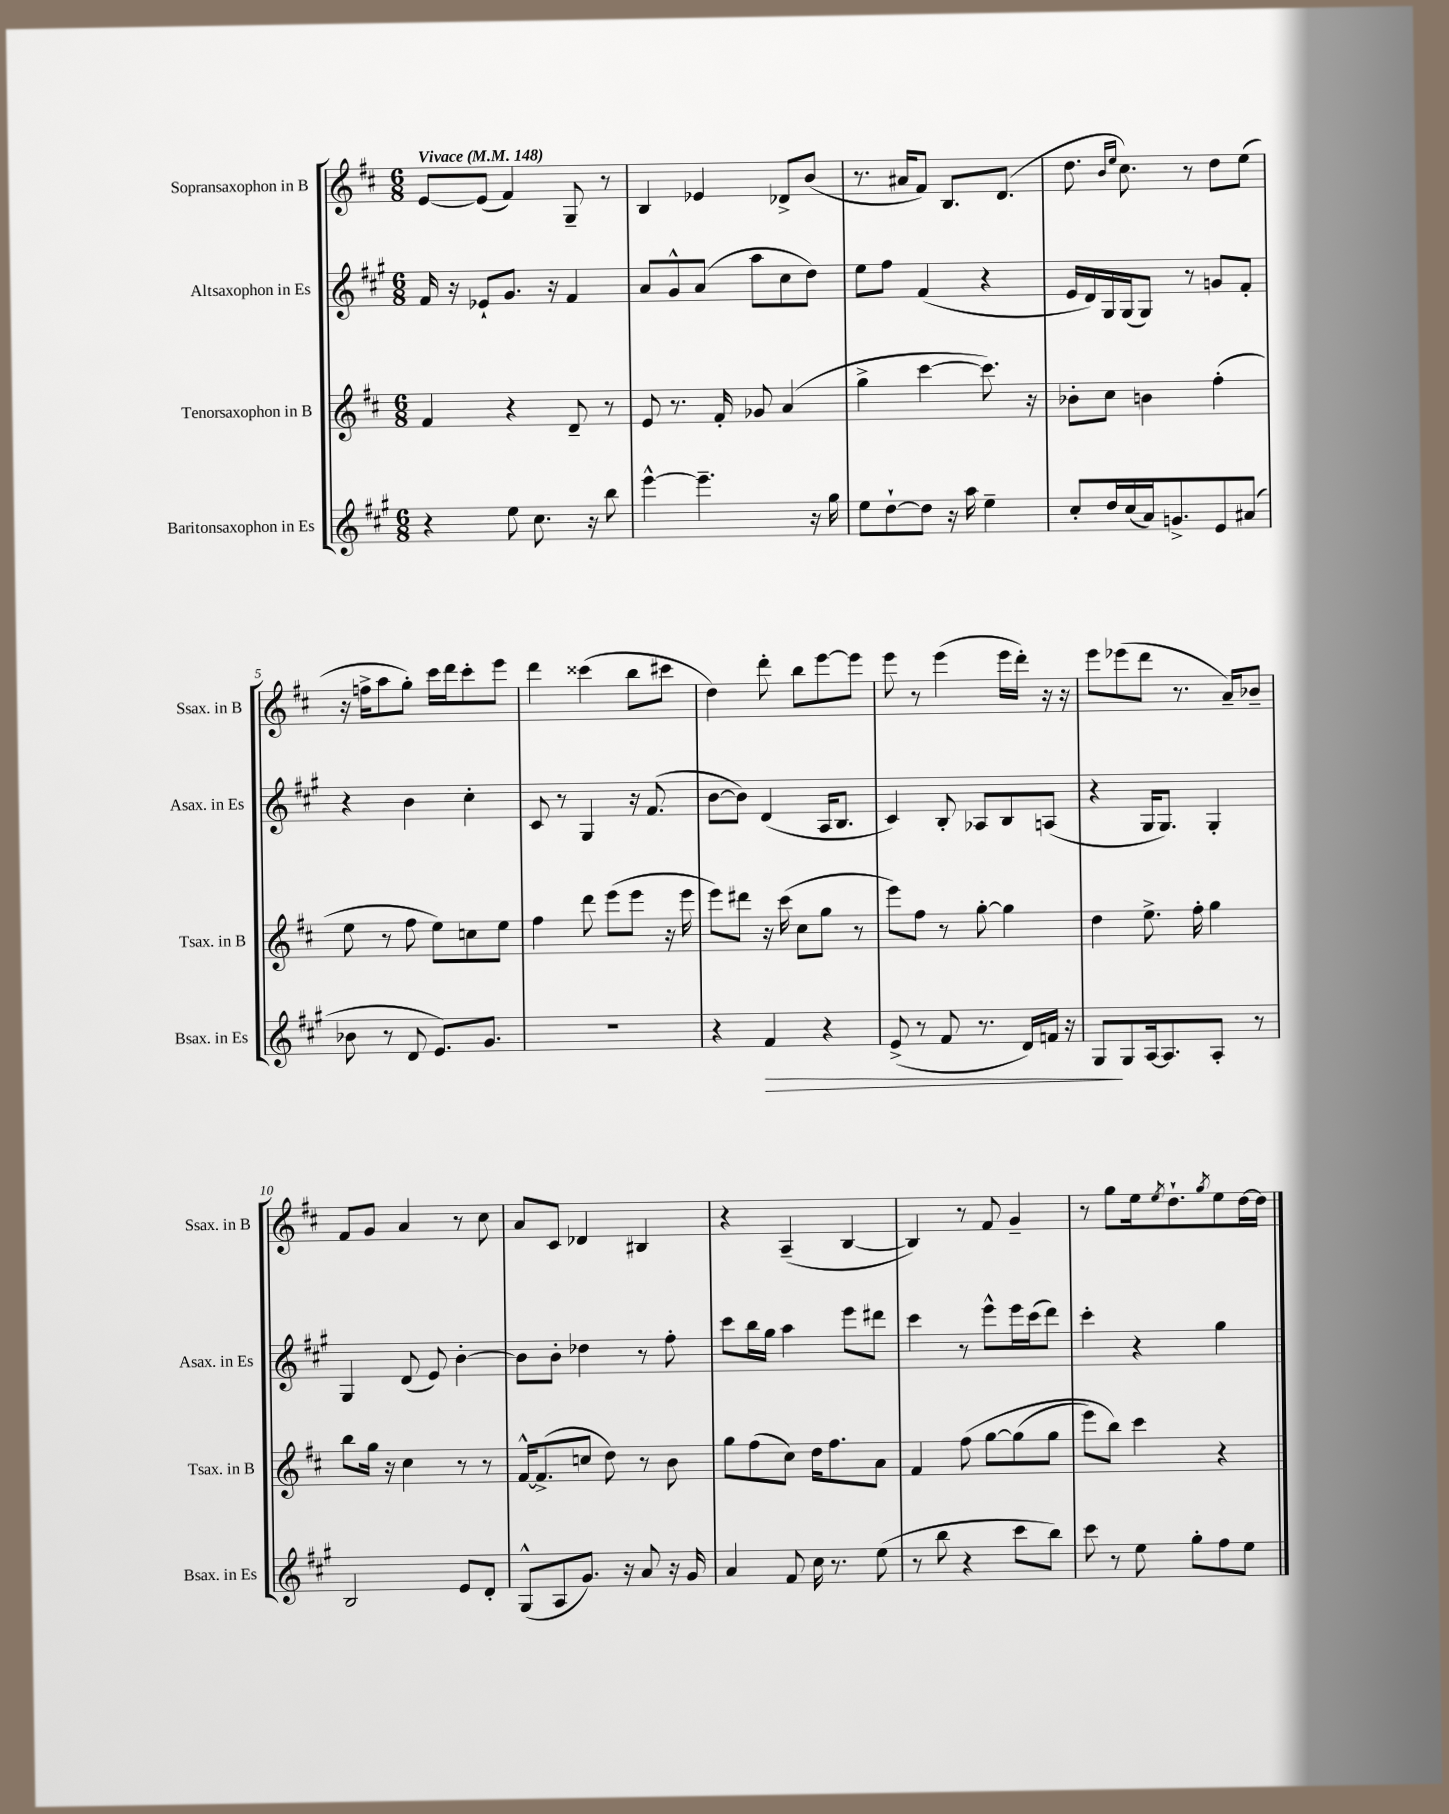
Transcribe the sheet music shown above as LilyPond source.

<<
\new StaffGroup <<
\new Staff = "s0" \with { instrumentName = "Sopransaxophon in B" shortInstrumentName = "Ssax. in B" } {
    \clef treble \key d \major \numericTimeSignature \time 6/8 \tempo "Vivace" 4 = 148
    e'8~ e'8( fis'4) g8-- r8 |
    b4 ees'4 des'8-> b'8( |
    r8. ais'16 fis'8) b8. d'8.( |
    d''8. \grace { b'16 e''16 } cis''8.) r8 d''8 e''8( |
    r16 f''16-> a''8 g''8-.) cis'''16 d'''16 cis'''8-. e'''8 |
    d'''4 cisis'''4( b''8 cis'''8 |
    d''4) d'''8-. b''8 e'''8~ e'''8 |
    e'''8 r8 e'''4( e'''16 d'''16-.) r16 r16 |
    e'''8 ees'''8( d'''8 r8. a'16--) bes'8-- |
    fis'8 g'8 a'4 r8 cis''8 |
    a'8 cis'8 des'4 bis4 |
    r4 a4--( b4~ |
    b4) r8 fis'8 g'4-- |
    r8 g''8 e''16 \acciaccatura { e''8 } d''8.-! \acciaccatura { g''8 } e''8 d''16~ d''16 \bar "|." |
}
\new Staff = "s1" \with { instrumentName = "Altsaxophon in Es" shortInstrumentName = "Asax. in Es" } {
    \clef treble \key a \major \numericTimeSignature \time 6/8
    fis'16 r16 ees'8-! gis'8. r16 fis'4 |
    a'8 gis'8-^ a'8( a''8 cis''8 d''8) |
    e''8 fis''8 fis'4( r4 |
    e'16 d'16) gis16 gis16( gis8) r8 g'8 fis'8-. |
    r4 b'4 cis''4-. |
    cis'8 r8 gis4 r16 fis'8.( |
    b'8~ b'8) d'4( a16 b8. |
    cis'4) b8-. aes8 b8 a8( |
    r4 gis16 gis8.) gis4-. |
    gis4 d'8( e'8) b'4~-. |
    b'8 b'8-. des''4 r8 fis''8-. |
    cis'''8 b''16 gis''16 a''4 e'''8 dis'''8 |
    cis'''4 r8 e'''8-^ e'''16 cis'''16( d'''8) |
    cis'''4-. r4 gis''4 \bar "|." |
}
\new Staff = "s2" \with { instrumentName = "Tenorsaxophon in B" shortInstrumentName = "Tsax. in B" } {
    \clef treble \key d \major \numericTimeSignature \time 6/8
    fis'4 r4 d'8-- r8 |
    e'8 r8. fis'16-. ges'8 a'4( |
    g''4-> cis'''4~ cis'''8.) r16 |
    bes'8-. cis''8 b'4 fis''4-.( |
    e''8 r8 fis''8 e''8) c''8 e''8 |
    fis''4 d'''8 e'''8( e'''8 r16 e'''16 |
    e'''8) dis'''8 r16 cis'''16( cis''8 g''8 r8 |
    e'''8) fis''8 r8 g''8~-. g''4 |
    d''4 e''8.-> fis''16-. g''4 |
    b''8 g''16 r16 cis''4 r8 r8 |
    fis'16~-^ fis'8.->( c''8 d''8) r8 b'8 |
    g''8 fis''8( cis''8) d''16 fis''8. a'8 |
    fis'4 fis''8\( g''8~ g''8( g''8 |
    e'''8) b''8\) cis'''4 r4 \bar "|." |
}
\new Staff = "s3" \with { instrumentName = "Baritonsaxophon in Es" shortInstrumentName = "Bsax. in Es" } {
    \clef treble \key a \major \numericTimeSignature \time 6/8
    r4 e''8 cis''8. r16 b''8 |
    e'''4~-^ e'''4.-- r16 gis''16 |
    e''8 d''8~-! d''8 r16 a''16 e''4-- |
    cis''8-. d''16 cis''16( a'16) g'8.-> e'8 ais'8( |
    bes'8 r8 d'8 e'8.) gis'8. |
    R2. |
    r4 fis'4\> r4 |
    e'8->( r8 fis'8 r8. d'16) f'16 r16 |
    gis8\! gis8 a16~ a8. a8-. r8 |
    b2 e'8 d'8-. |
    gis8-^( a8 gis'8.) r16 a'8 r16 gis'16 |
    a'4 fis'8 cis''16 r8. e''8( |
    r8 b''8 r4 cis'''8 b''8) |
    cis'''8 r8 e''8 gis''8-. fis''8 e''8 \bar "|." |
}
>>
>>
